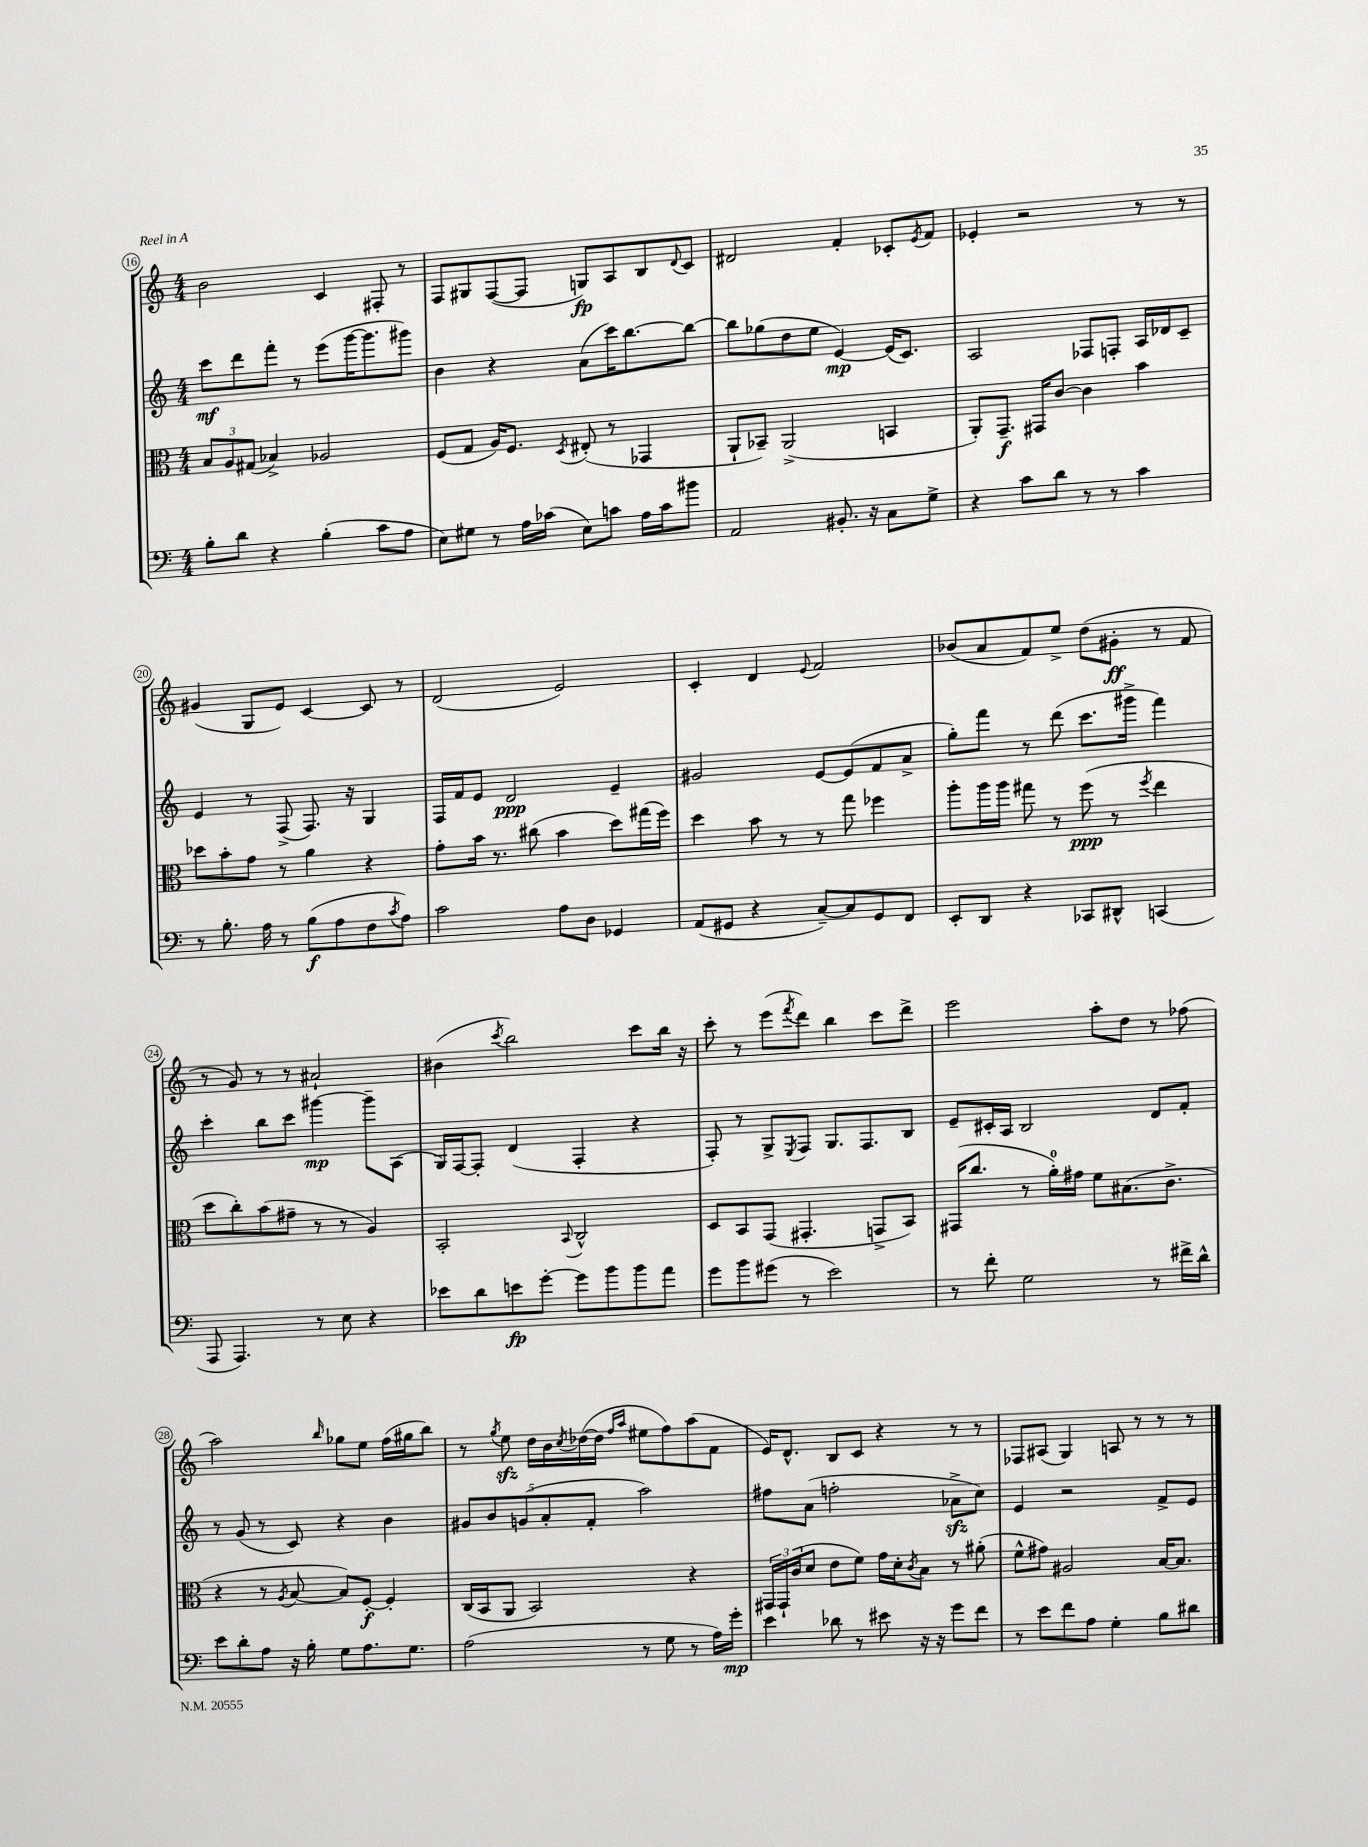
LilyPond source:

<<
\new StaffGroup <<
\new Staff = "s0" {
    \clef treble \key c \major \numericTimeSignature \time 4/4
    b'2 c'4 fis8-. r8 |
    f8 gis8 f8~( f8 g8\fp) a8 b8 \appoggiatura { d'8 } c'8 |
    dis'2 f'4-. ces'8-. \acciaccatura { e'8 } f'8 |
    ees'4-. r2 r8 r8 |
    gis'4( g8 e'8) c'4~ c'8 r8 |
    d'2( e'2) |
    c'4-. d'4 \appoggiatura { e'8 } f'2 |
    bes'8( a'8 f'8) e''8-> d''8( gis'8-.\ff r8 f'8 |
    r8 g'8) r8 r8 ais'2-! |
    bis'4( \acciaccatura { c'''8 } b''2) c'''8 b''16 r16 |
    c'''8-. r8 e'''8( \acciaccatura { f'''8 } d'''8) b''4 c'''8 d'''8-> |
    e'''2 a''8-. d''8 r8 fes''8( |
    a''2) \grace { b''16 } ges''8 e''8 f''16( gis''16 b''8) |
    r8 \acciaccatura { g''8 } e''8\sfz d''16 b'16 \acciaccatura { c''8 } des''16~( des''16 \grace { f''16 a''16 } eis''8 f''8) a''8( f'8 |
    e'16) d'8.-^ b8 c'8 r4 r8 r8 |
    fes8 ais8( g4) a8 r8 r8 r8 \bar "|." |
}
\new Staff = "s1" {
    \clef treble \key c \major \numericTimeSignature \time 4/4
    c'''8\mf d'''8 f'''8-. r8 e'''8( g'''16~ g'''8. gis'''8) |
    b'4 r4 a'8( c'''16) b''8.~ b''8~ |
    b''8 ges''8( d''8 e''8 e'4~\mp) e'16( c'8.) |
    a2 fes8 f8-. a16 des'16 c'8-- |
    e'4 r8 f8->( f8.) r16 g4 |
    f16 f'16 e'8 d'2\ppp e'4-- |
    gis'2 e'8~ e'8( f'8 a'8-> |
    g''8-.) f'''8 r8 d'''8( c'''8. gis'''16-> f'''4) |
    c'''4-. b''8 c'''8 gis'''4~\mp gis'''8-- a8( |
    g16) f16~ f8-. d'4( f4-. r4 |
    f8-.) r8 g8-> \acciaccatura { e8 } f8 g8. f8. b8 |
    e'8-- cis'16-. a16 b2 d'8 f'8-. |
    r8 g'8( r8 c'8) r4 b'4 |
    \tuplet 5/4 { gis'8 b'8 g'8( a'8-. f'8-. } a''2) |
    fis''8 a'8( f''2-. aes'8->\sfz c''8) |
    e'4 r2 f'8-> e'8 \bar "|." |
}
\new Staff = "s2" {
    \clef alto \key c \major \numericTimeSignature \time 4/4
    \tuplet 3/2 { b8 a8 gis8( } bes4->) aes2 |
    f8( g8 a16) f8. \acciaccatura { d8 } eis8-.( r8 ges,4 |
    a,8-! bes,8--) a,2->( b,4 |
    a,8-.) g,8.--\f gis,16 c'8~ c'4 b'4 |
    des''8 b'8-. g'8 r8 a'4 r4 |
    g'8-. b'16 r8. cis''8( b'4 d''8) gis''16( f''16) |
    d''4 b'8 r8 r8 g''8 fes''4 |
    a''8-. a''16 a''16 gis''8 r8 f''8\ppp( r8 \acciaccatura { f''8 } e''4 |
    d''8 c''8-.) b'8( gis'8-- r8 r8 a4) |
    b,2-. \appoggiatura { b,8 } c2-^ |
    d8 b,8 g,8( gis,4.-. g,8-> b,8) |
    gis,16( c''8. r8 a'16-0-.) gis'16 f'8 bis8.( c'8.-> |
    r4 r8 \acciaccatura { a8 } b8~ b8) f8~-.\f f4-. |
    c16( b,16 a,8 b,2) r4 |
    \tuplet 3/2 { gis,16 gis,16-! c'16( } d'8 e'8 f'8) g'16 d'16-. \acciaccatura { c'8 } b8 r8 ais'8-.( |
    f'8-^ gis'8) ais2 b16~ b8. \bar "|." |
}
\new Staff = "s3" {
    \clef bass \key c \major \numericTimeSignature \time 4/4
    b8-. d'8 r4 b4-.( c'8 a8 |
    e8) gis8 r8 a16 ces'16( e8) c'8 a16 c'16 bis'8 |
    a,2 bis,8.-. r16 c8 g8-> |
    r4 c'8 d'8 r8 r8 c'4 |
    r8 b8.-. a16 r8 b8\f( a8 f8 \acciaccatura { c'8 } a8) |
    c'2 a8 d8 ges,4 |
    a,8( gis,8 r4 c8~--) c8 gis,8 f,8 |
    e,8-. d,8 r4 ces,8 dis,8-^ c,4( |
    a,,8 a,,4.) r8 e8 r4 |
    ees'8 d'8 e'8\fp g'8~-. g'8 b'8 b'8 a'8 |
    g'8 b'8 gis'8( r8 e'2) |
    r8 f'8-. g2 r8 fis'16-> d'16-^ |
    e'8 d'8-. a8 r16 b16-. g8 a8. g8. |
    a2( r8 g8 r8 a16) g'16-.\mp |
    e'4 des'8 r8 eis'8 r16 r16 g'8 f'8 |
    r8 e'8 f'8 a8 g4-. b8 dis'8 \bar "|." |
}
>>
>>
\layout { \context { \Score currentBarNumber = #16 \override BarNumber.stencil = #(make-stencil-circler 0.1 0.3 ly:text-interface::print) } }
